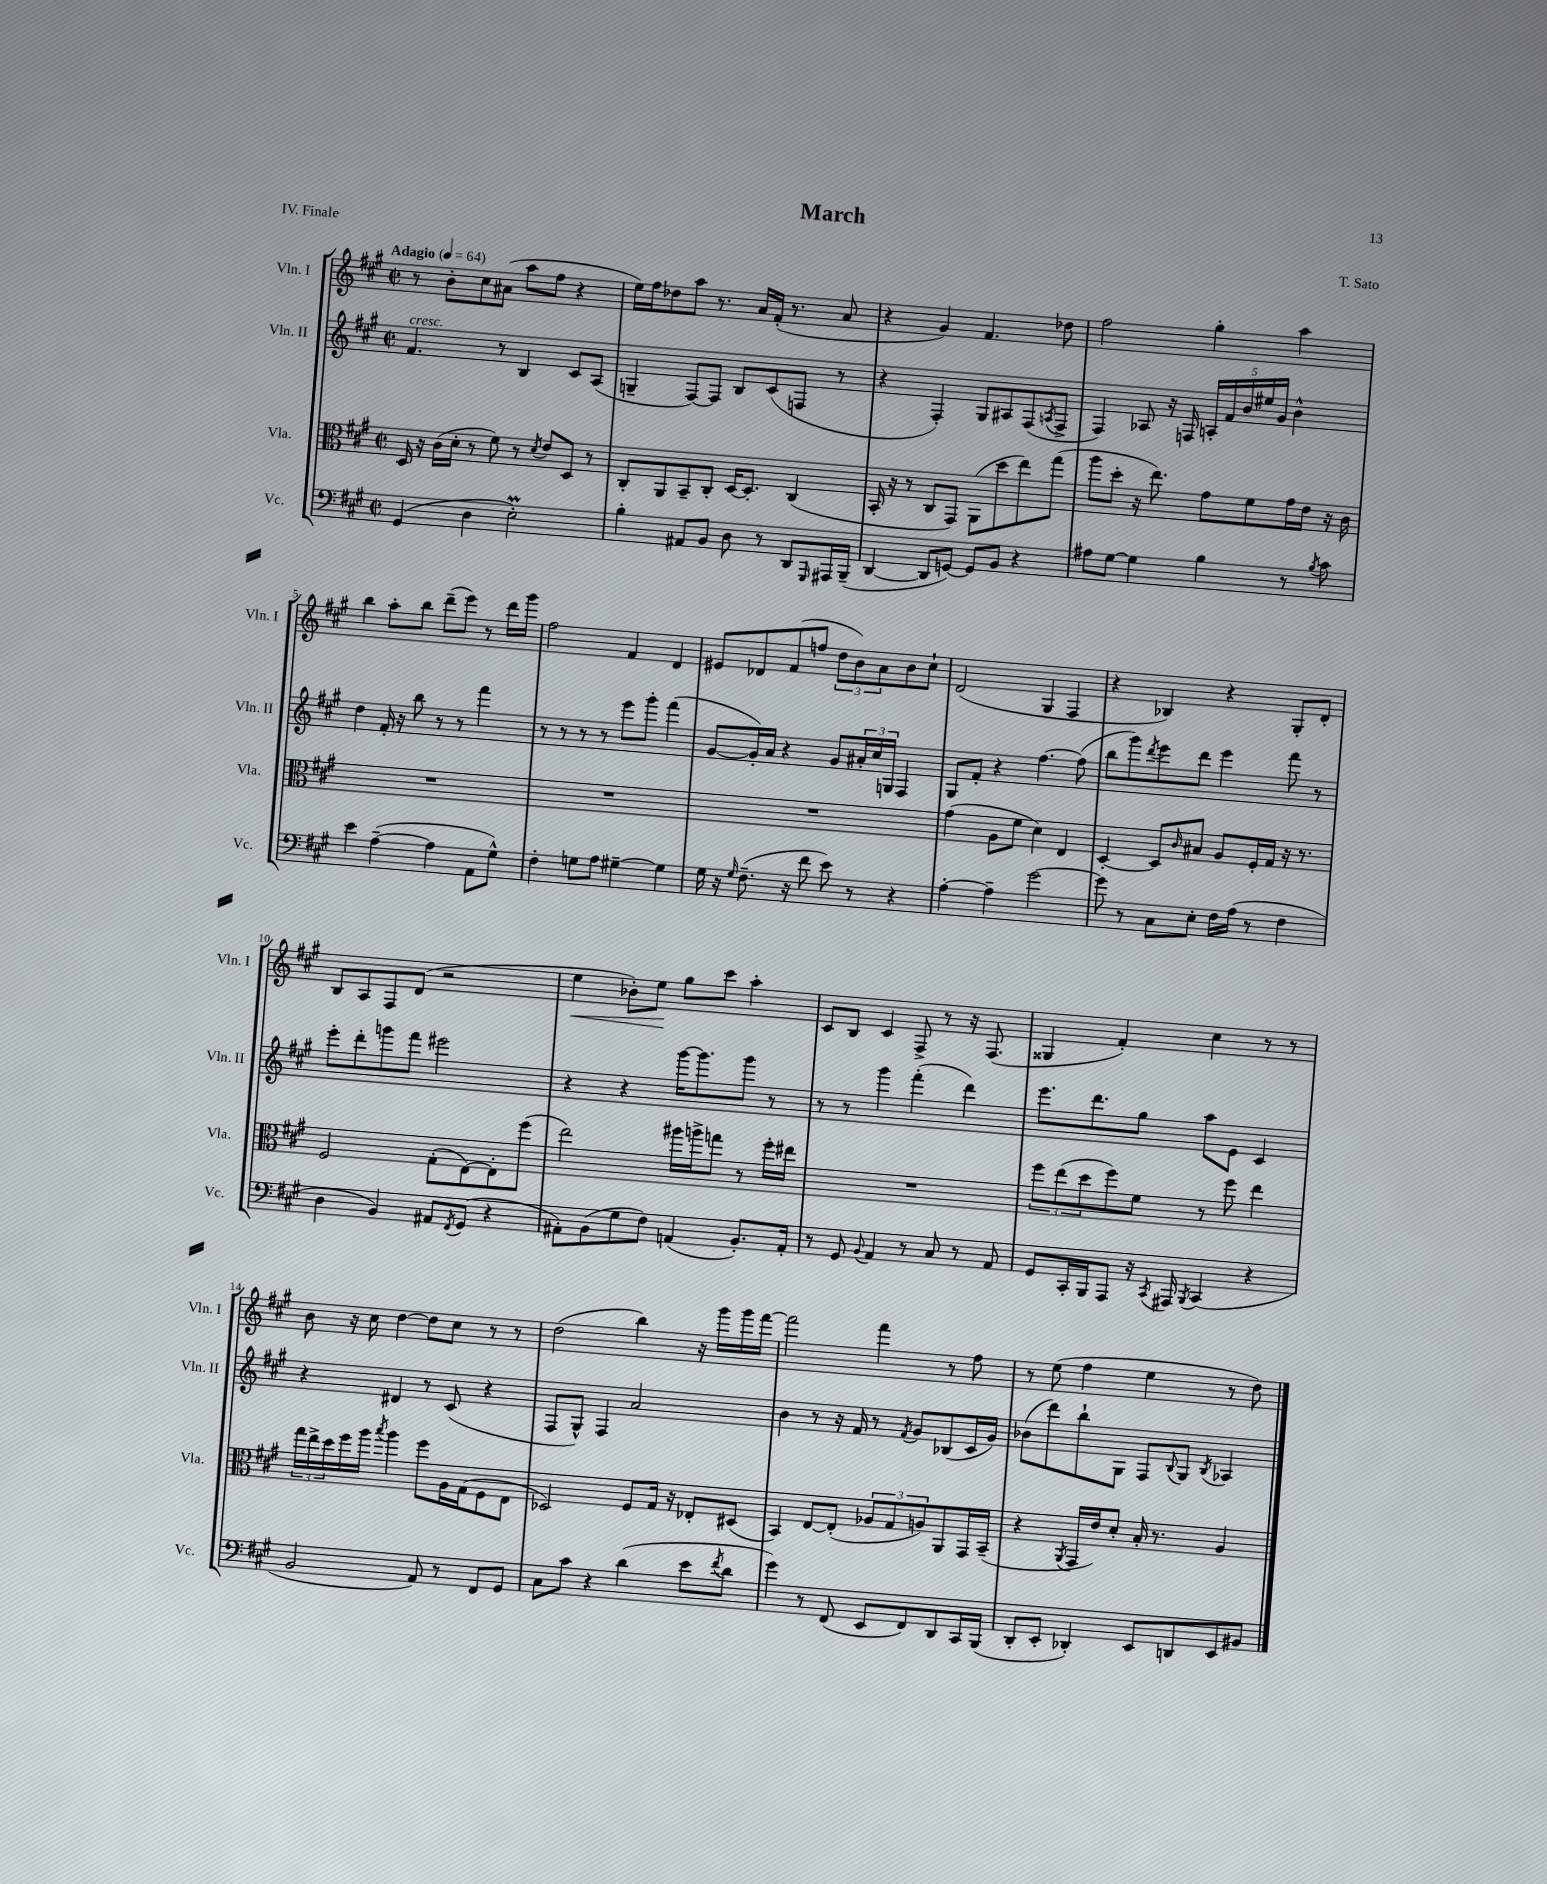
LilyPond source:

\header { title = "March" composer = "T. Sato" piece = "IV. Finale" }
<<
\new StaffGroup <<
\new Staff = "s0" \with { instrumentName = "Vln. I" shortInstrumentName = "Vln. I" } {
    \clef treble \key a \major \defaultTimeSignature \time 2/2 \tempo "Adagio" 4 = 64
    r8 b'8-. cis''8 ais'8( a''8 fis''8 r4 |
    e''16) fis''16 des''8 a''8 r8. a'16 fis'16-.( r8. a'8 |
    r4 gis'4) fis'4. des''8 |
    fis''2 gis''4-. a''4 |
    b''4 a''8-. b''8 d'''8--( e'''8) r8 d'''16 gis'''16 |
    fis''2 fis'4 d'4 |
    eis'8 des'8 fis'8( f''8 \tuplet 3/2 { d''8 b'8) a'8 } b'8 cis''8-! |
    d'2( gis4 fis4 |
    r4 bes4) r4 gis8-. d'8-. |
    b8 a8 fis8 d'8( r2 |
    e''4\< bes'8-.) e''8\! gis''8 cis'''8 a''4-. |
    cis'8 b8 cis'4 fis8-> r8 r16 fis8.( |
    gisis4 fis'4-.) cis''4 r8 r8 |
    b'8 r16 cis''16 d''4~ d''8 cis''8 r8 r8 |
    d''2( b''4) r16 gis'''16 gis'''16 fis'''16~ |
    fis'''2 fis'''4 r8 fis''8 |
    r8 e''8( fis''4 e''4 r8 d''8) \bar "|." |
}
\new Staff = "s1" \with { instrumentName = "Vln. II" shortInstrumentName = "Vln. II" } {
    \clef treble \key a \major \defaultTimeSignature \time 2/2
    fis'4.^\markup { \italic "cresc." } r8 b4 cis'8 a8( |
    g4-- fis8~) fis8 b8 cis'8( f8 r8 |
    r4 fis4-.) gis8 ais8 fis8( \acciaccatura { a8 } fis8-> |
    fis4) aes8 r16 f16 \tuplet 5/4 { a16-. fis'16 b'16 eis''16 gis'16 } b'4-^ |
    d''4 fis'16-. r16 b''8 r8 r8 fis'''4 |
    r8 r8 r8 r8 e'''8 gis'''8-. fis'''4( |
    gis'8~ gis'16-.) a'16 r4 gis'8 \tuplet 3/2 { ais'16-. cis''16 g16 } fis4 |
    gis8 fis'8-. r4 fis''4.~ fis''8( |
    b''8 gis'''8) \acciaccatura { d'''8 } e'''8 d'''8 e'''4 fis'''8 r8 |
    e'''8-. d'''8-. g'''8 fis'''8 eis'''2 |
    r4 r4 gis'''16~ gis'''8. gis'''8 r8 |
    r8 r8 gis'''4 fis'''4-.( d'''4) |
    e'''8. d'''8. gis''8 a''8 e'8 cis'4 |
    r4 dis'4 r8 cis'8( r4 |
    fis8 gis8-^) fis4 a'2 |
    b'4 r8 r16 fis'16 r8 \acciaccatura { fis'8 } gis'8 bes8( cis'16 gis'16) |
    bes'8( d'''8) b''8-! gis8 fis8 \appoggiatura { b8 } gis8 \acciaccatura { b8 } aes4 \bar "|." |
}
\new Staff = "s2" \with { instrumentName = "Vla." shortInstrumentName = "Vla." } {
    \clef alto \key a \major \defaultTimeSignature \time 2/2
    d16 r16 cis'16( d'16-. r8 fis'8) r8 \acciaccatura { d'8 } e'8 d8 r8 |
    cis8-. a,8 b,8-- cis8-. d16~ d8.-. cis4( |
    b,16-. r16 r8 cis8 gis,8) a,8( d''8 e''8) gis''8( |
    a''8 d''8-. r16 e''8.) gis'8 fis'8 gis'16 e'16 r16 cis'16 |
    R1 |
    R1 |
    R1 |
    gis'4( a8 fis'8 d'4) e4 |
    d4~-. d8 \grace { cis'16 } bis8 a8 fis16-. gis16 r16 r8. |
    fis2 gis8-.( e8~) e8-. fis''8( |
    e''2) ais''16 a''16-> g''8 r8 fis''16-. eis''16 |
    R1 |
    \tuplet 3/2 { fis''8 e''8( d''8 } fis''8) fis'8 r8 fis''8 e''4 |
    \tuplet 3/2 { gis''16 e''16-> d''16 } fis''16 a''16 \acciaccatura { b''8 } a''4 fis''8 a16 gis16( fis8 e8 |
    des2) fis8 gis16 r16 ees8-. dis8( |
    b,4) e8~ e8-.( \tuplet 3/2 { aes8 gis8 a8) } a,8 gis,16 b,16--( |
    r4 \acciaccatura { a,8 } gis,16 e'16) d'8-. b16-. r8. a4 \bar "|." |
}
\new Staff = "s3" \with { instrumentName = "Vc." shortInstrumentName = "Vc." } {
    \clef bass \key a \major \defaultTimeSignature \time 2/2
    gis,4( d4 e2-.\prall) |
    b4-. ais,8 b,8 d8 r8 d,8 \grace { gis,,16 } ais,,16 b,,16--( |
    d,4~ d,8 g,8~) g,8 b,8 r4 |
    ais8 gis8~ gis4 b4 r8 \acciaccatura { b8 } cis'8 |
    e'4 a4~--( a4 a,8 gis8-^) |
    fis4-. g8 a8 gis4~-- gis4 |
    gis16 r16 \grace { gis16 } fis8.--( r16 fis'8 e'8) r8 r4 |
    a4~-. a4-- gis'2~ |
    gis'8 r8 cis8 e8-. fis16 a16( r8 fis4 |
    d4 b,4) ais,8 \acciaccatura { fis,8 } gis,8( r4 |
    ais,8-.) b,8( gis8 fis8) a,4( b,8.-.) a,16-. |
    r8 gis,8 \appoggiatura { b,8 } a,4 r8 cis8 r8 a,8 |
    gis,8 cis,16-. b,,16 a,,8 r16 \acciaccatura { cis,8 } ais,,16 \acciaccatura { b,,8 } cis,4( r4 |
    b,2 a,8) r8 fis,8 gis,8 |
    cis8 cis'8 r4 d'4( e'8 \acciaccatura { fis'8 } d'8 |
    gis'4) r8 fis,8( e,8 fis,8) d,8 cis,16 b,,16( |
    d,8-. e,8-. des,4-.) e,8 d,8 e,8 bis,8 \bar "|." |
}
>>
>>
